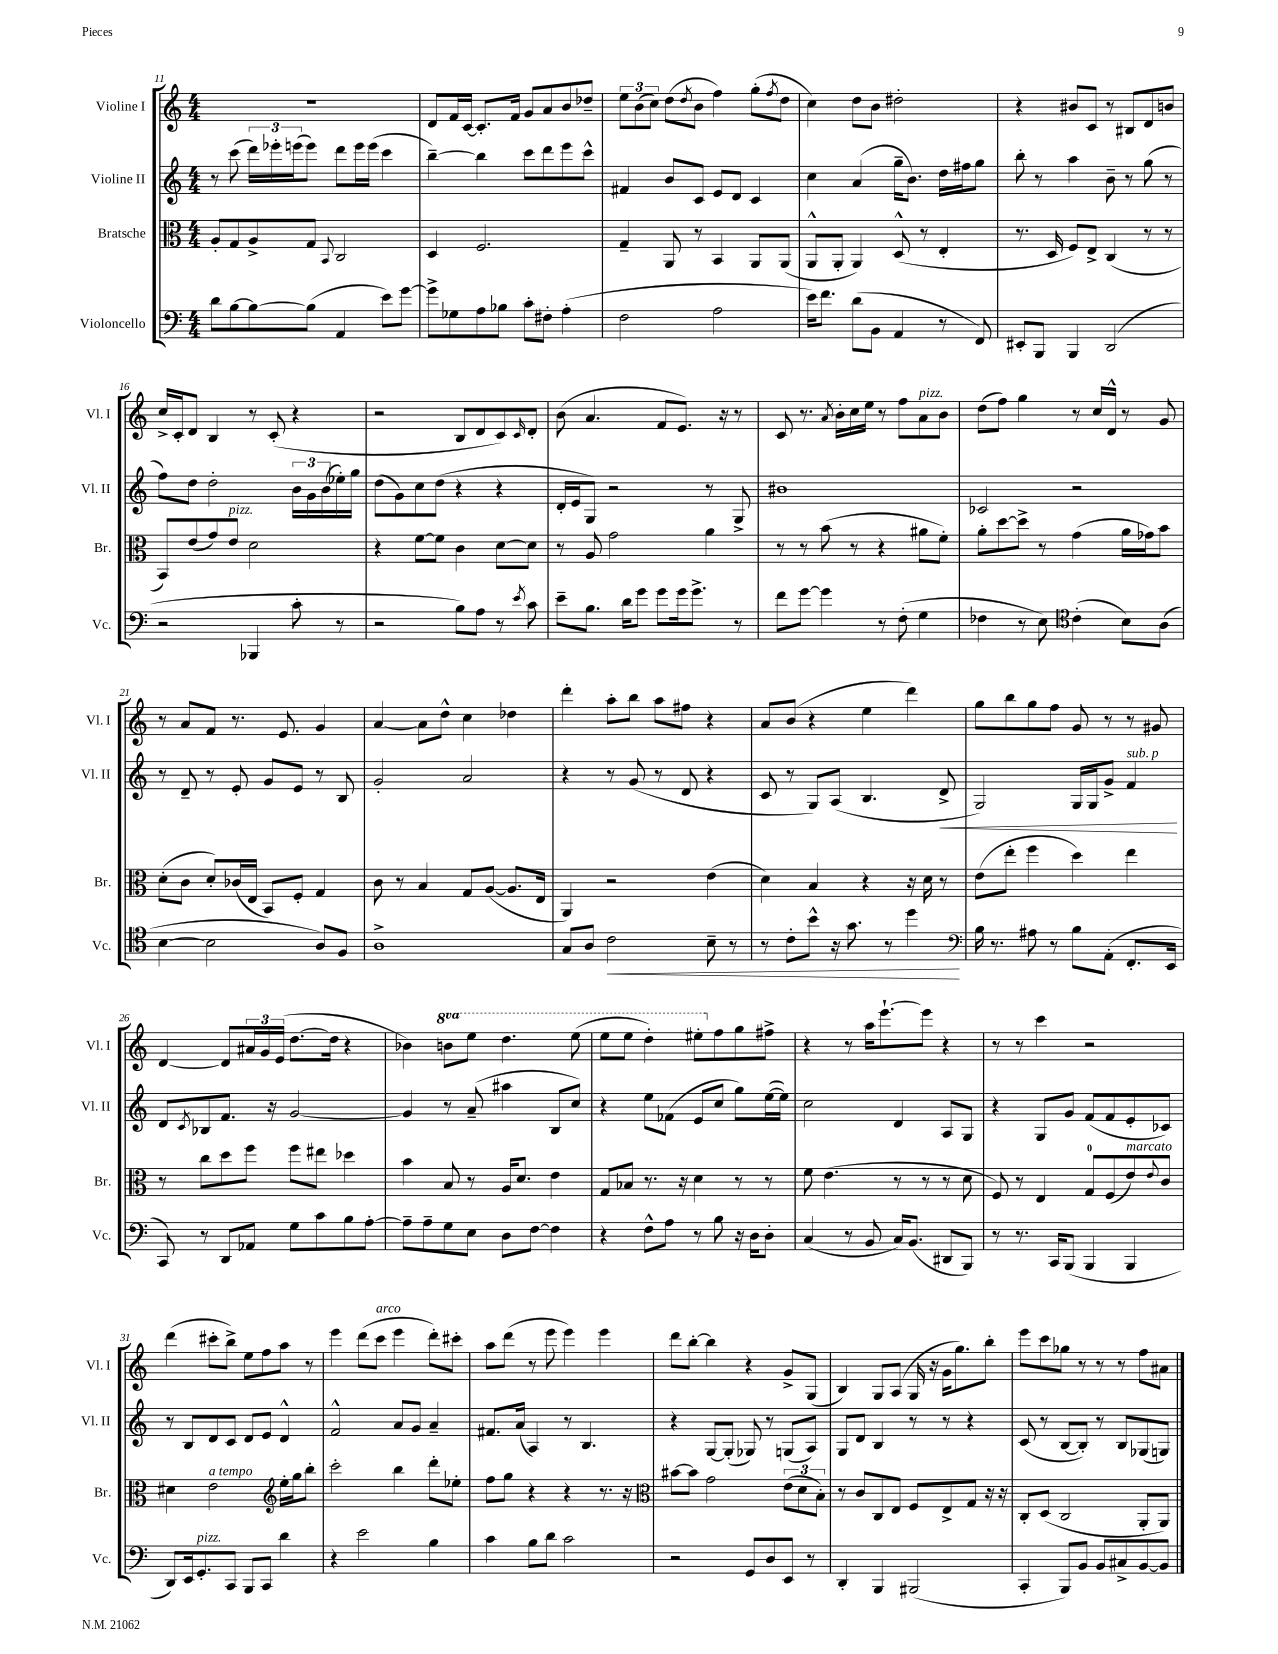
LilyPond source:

<<
\new StaffGroup <<
\new Staff = "s0" \with { instrumentName = "Violine I" shortInstrumentName = "Vl. I" } {
    \clef treble \key c \major \numericTimeSignature \time 4/4 \set Staff.ottavationMarkups = #ottavation-simple-ordinals
    R1 |
    d'8 f'16 c'16~ c'8.-. f'16 g'8 a'8 b'8 des''8-- |
    \tuplet 3/2 { e''8 b'8( c''8) } d''8( \acciaccatura { d''8 } b'8 f''4) g''8-.( \acciaccatura { f''8 } d''8 |
    c''4) d''8 b'8 dis''2-. |
    r4 bis'8 c'8 r8 bis8 d'8 b'8 |
    c''16-> c'16-. d'8 b4 r8 c'8-.( r4 |
    r2 b8 d'8 c'8) \grace { c'16 } d'8-. |
    b'8( a'4. f'8 e'8.) r16 r8 |
    c'8 r8. \acciaccatura { a'8 } b'16-. c''16 e''16 r8 f''8 a'8^\markup { \italic "pizz." } b'8 |
    d''8( f''8) g''4 r8 c''16 d'16-^ r8 g'8 |
    r8 a'8 f'8 r8. e'8. g'4 |
    a'4~ a'8 d''8-^ c''4 des''4 |
    d'''4-. a''8-. b''8 a''8 fis''8 r4 |
    a'8 b'8( r4 e''4 d'''4) |
    g''8 b''8 g''8 f''8 g'8 r8 r8 gis'8 |
    d'4~ d'8 \tuplet 3/2 { ais'16 g'16 e'16( } d''8.~ d''16 r4 |
    bes'4) \ottava #1 b''!8 e'''8 d'''4. e'''8( |
    e'''8 e'''8 d'''4-.) eis'''8-. \ottava #0 f''8 g''8 fis''8-> |
    r4 r8 a''16 e'''8.~-! e'''8 r4 |
    r8 r8 c'''4 r2 |
    d'''4( cis'''8-. b''8->) e''8 f''8 a''8 r8 |
    e'''4 d'''8( c'''8^\markup { \italic "arco" } e'''4 d'''8-.) cis'''8-. |
    a''8 d'''8( r8 e'''8 e'''4) e'''4 |
    d'''8 b''8~-. b''4 r4 g'8-> g8( |
    b4) g8 a8( g16 r16 g'16 g''8.) b''8-. |
    e'''8 c'''8 ges''8 r8 r8 r8 f''8 ais'8 \bar "|." |
}
\new Staff = "s1" \with { instrumentName = "Violine II" shortInstrumentName = "Vl. II" } {
    \clef treble \key c \major \numericTimeSignature \time 4/4
    r8 c'''8( \tuplet 3/2 { d'''16) ees'''16-. e'''16( } e'''8) d'''8 e'''16 e'''16( c'''4 |
    b''4~--) b''4 c'''8 d'''8 e'''8 c'''8-^ |
    fis'4 b'8 c'8 e'8 d'8 c'4 |
    c''4 a'4( g''16-- b'8.) d''16 fis''16 g''8 |
    b''8-. r8 a''4 b'8-- r8 g''8( r8 |
    f''8) d''8 d''2-. \tuplet 3/2 { b'16 g'16 b'16( } ees''16-.) g''16 |
    d''8( g'8) c''8 d''8( r4 r4 |
    d'16-. e'16 g8) r2 r8 g8-> |
    bis'1 |
    ces'2 r2 |
    r8 d'8-- r8 e'8-. g'8 e'8 r8 b8 |
    g'2-. a'2 |
    r4 r8 g'8( r8 d'8 r4 |
    c'8 r8 g8) a8( b4. d'8->\< |
    g2) g16 g16 g'8-> f'4\!^\markup { \italic "sub. p" } |
    d'8 \acciaccatura { c'8 } bes8 f'8. r16 g'2~ |
    g'4 r8 a'8--( ais''4 b8 c''8) |
    r4 e''8 fes'8( e'8 c''8 g''8) e''16~( e''16) |
    c''2 d'4 a8 g8 |
    r4 g8 g'8 f'8( f'8 e'8-. ces'8) |
    r8 b8 d'8 c'8 d'8 e'8 d'4-^ |
    f'2-^ a'8 g'8 a'4-- |
    fis'8. a'16( a4) r8 b4. |
    r4 g8~ g8-.( ges8) r8 g8( a8) |
    g8 d'8 b4 r8 r8 r4 |
    c'8( r8 b8~ b8-.) r8 b8 ges8( g8) \bar "|." |
}
\new Staff = "s2" \with { instrumentName = "Bratsche" shortInstrumentName = "Br." } {
    \clef alto \key c \major \numericTimeSignature \time 4/4
    a8-. g8 a8-> g8 \appoggiatura { b,8 } c2 |
    d4 f2. |
    g4-- a,8 r8 b,4 a,8 a,8( |
    a,8-^ a,8-. a,4) d8-^( r8 e4-. |
    r8. d16 f8) e8-> c4( r8 r8 |
    b,8) e'8( g'8) e'8^\markup { \italic "pizz." } d'2 |
    r4 f'8~ f'8 c'4 d'8~ d'8 |
    r8 a8 g'2 a'4 |
    r8 r8 b'8( r8 r4 ais'8 f'8-.) |
    a'8-. d''8~ d''8-> r8 g'4( a'16 ges'16) b'8 |
    d'8-.( c'8 d'8-.) ces'16( e16 b,8) f8-. g4 |
    c'8 r8 b4 g8 a8~( a8. e16 |
    a,4) r2 e'4( |
    d'4) b4 r4 r16 d'16 r8 |
    e'8( e''8-. f''4 d''4) e''4 |
    r8 c''8 d''8 f''8 f''8 eis''8 des''4 |
    b'4 b8 r8 a16 d'8. e'4 |
    g8 bes8 r8. r16 d'4 r8 r8 |
    f'8 e'4.( r8 r8 r8 d'8 |
    f8) r8 e4 g8-0 f8( e'8^\markup { \italic "marcato" }) \appoggiatura { e'8 } c'8 |
    dis'4 e'2^\markup { \italic "a tempo" } \clef treble e''16-. g''16 b''8-. |
    c'''2-. b''4 d'''8-. ees''8-. |
    f''8 g''8 r4 r4 r8. r16 |
    \clef alto bis'8~ bis'8 g'2 \tuplet 3/2 { e'8( d'8 b8-.) } |
    r8 c'8 c8 e8 f8 e8-> g8 r16 r16 |
    c8-. d8( c2 a,8-. a,8) \bar "|." |
}
\new Staff = "s3" \with { instrumentName = "Violoncello" shortInstrumentName = "Vc." } {
    \clef bass \key c \major \numericTimeSignature \time 4/4
    d'8 b8~ b8~ b8( a,4 e'8) g'8~ |
    g'8-> ges8 a8 bes8 c'8-. fis8-. a4-.( |
    f2 a2 |
    e'16) f'8. d'8( b,8 a,4 r8 f,8) |
    eis,8-. b,,8 b,,4 d,2( |
    r2 bes,,4 c'8-. r8 |
    r2 b8) a8 r8 \acciaccatura { e'8 } c'8 |
    e'8-- b8. d'16 g'8 g'8 g'16 g'8.-> r8 |
    f'8 g'8~ g'4 r8 f8-.( g4 |
    fes4 r8 e8) \clef tenor c'4-.( b8) a8( |
    b4~ b2 a8) f8 |
    a1-> |
    g8 a8 c'2\< b8-- r8 |
    r8 c'8-. b'8-^ r16 g'8. r8 d''4\! |
    \clef bass b16 r8. ais8 r8 b8 a,8-.( f,8.-. e,16 |
    c,8) r8 d,8 aes,8 g8 c'8 b8 a8~-. |
    a8-- a8-- g8 e8 d8 f8~ f4 |
    r4 f8-^ a8 r8 b8 r16 d16 d8-. |
    c4( r8 b,8 c16) b,8.( dis,8 b,,8) |
    r8 r8. c,16 b,,8( b,,4 b,,4 |
    d,8) e,16 g,8.-.^\markup { \italic "pizz." } c,8 b,,8 c,8 d'4 |
    r4 e'2 b4 |
    c'4 b8 d'8 c'2 |
    r2 g,8 d8 e,8 r8 |
    d,4-. b,,4 bis,,2( |
    c,4-. b,,8) b,8 b,8 cis8-> b,8~ b,8 \bar "|." |
}
>>
>>
\layout { \context { \Score currentBarNumber = #11 } }
